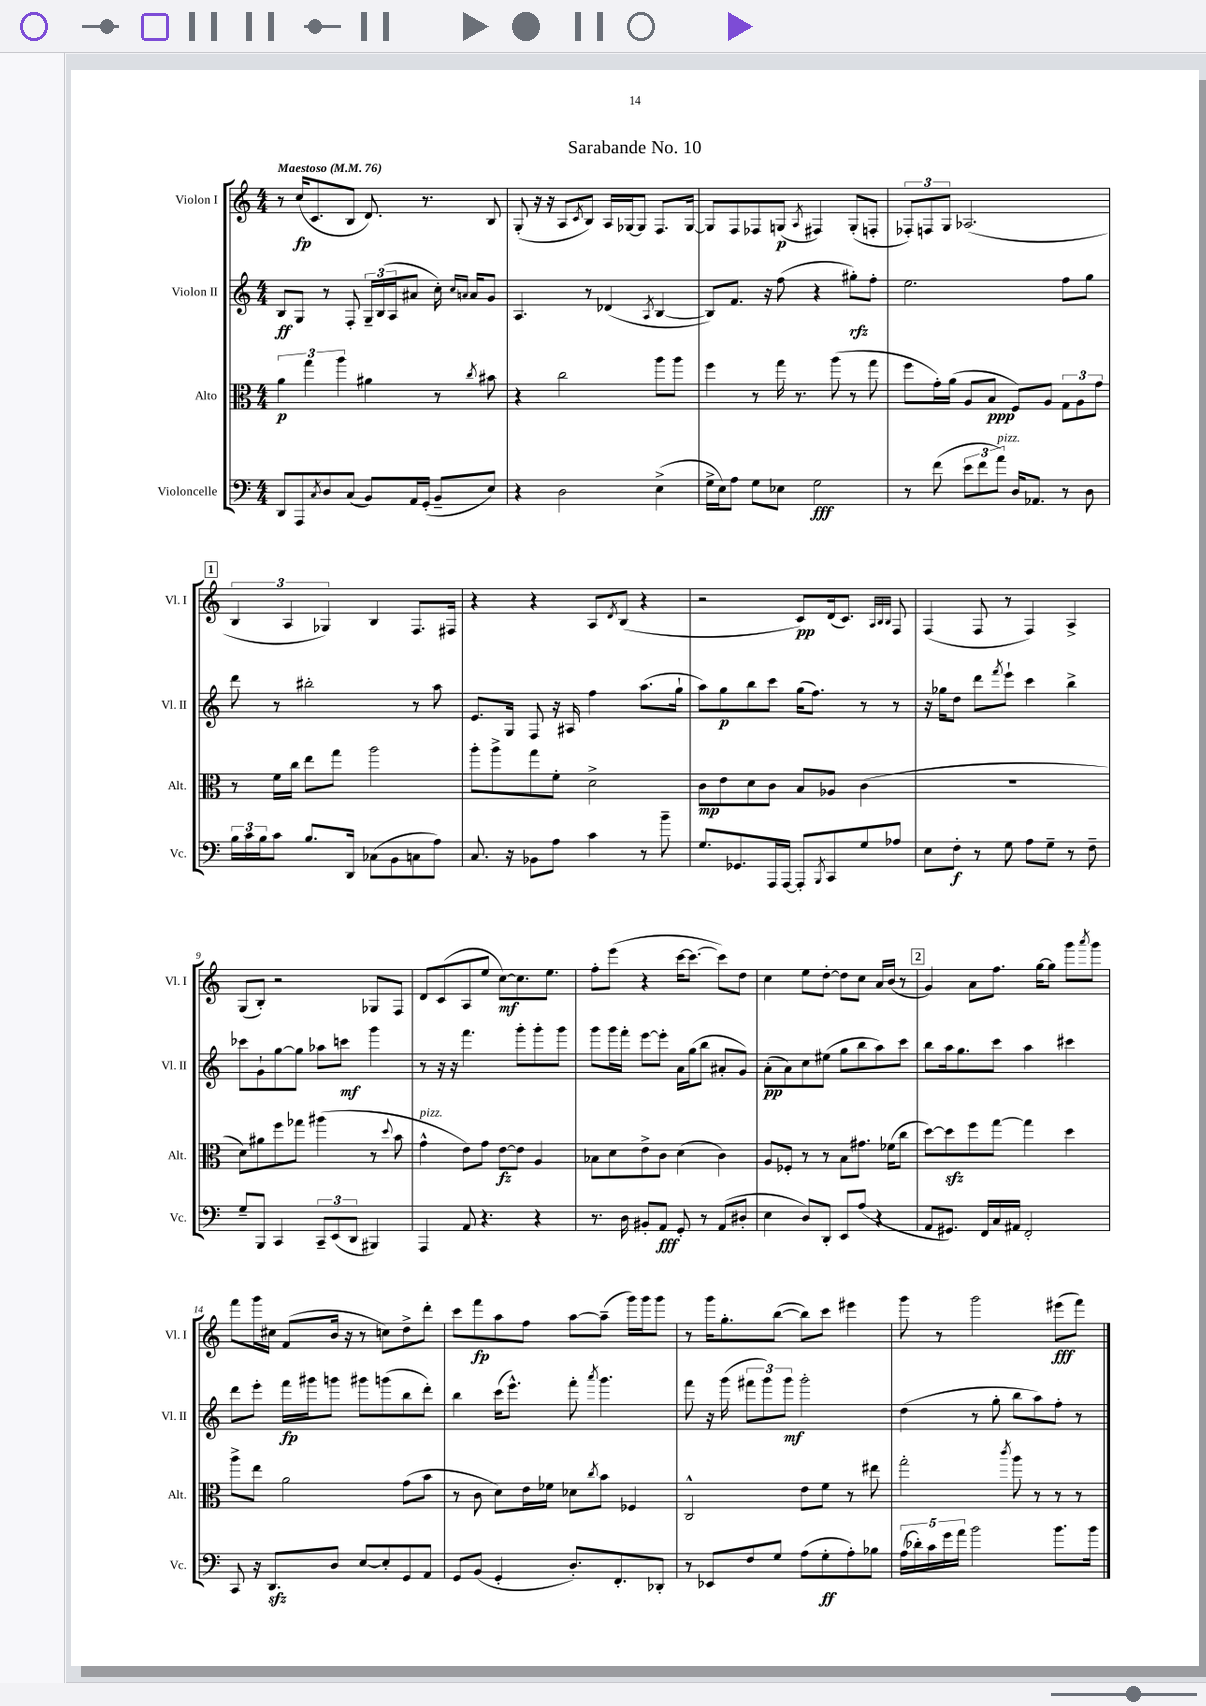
\header { title = "Sarabande No. 10" }
<<
\new StaffGroup <<
\new Staff = "s0" \with { instrumentName = "Violon I" shortInstrumentName = "Vl. I" } {
    \clef treble \key c \major \numericTimeSignature \time 4/4 \tempo "Maestoso" 4 = 76
    r8 c''16\fp( c'8. b8 d'8.) r8. b8 |
    g8-.( r16 r16 a8 \acciaccatura { c'8 } b8) a16 ges16~ ges8 f8. ges16~ |
    ges8 f8 fes8 g8\p( \acciaccatura { a8 } fis4) g8-.( f8-. |
    \tuplet 3/2 { fes8-.) f8 g8 } aes2.( |
    \mark \markup { \box "1" } \tuplet 3/2 { b4 a4 ges4) } b4 f8. fis16 |
    r4 r4 a8 \acciaccatura { d'8 } b8( r4 |
    r2 c'8\pp) d'16( c'8.) \grace { a32 b32 b32 } f8 |
    f4( f8 r8 f4) a4-> |
    g8( b8-.) r2 ges8 f8 |
    d'8 c'8( a8 e''8 c''8~\mf) c''8. e''8. |
    f''8-. e'''8( r4 c'''16~ c'''8.~ c'''8) d''8 |
    c''4 e''8 d''8~-. d''8 c''8 a'16 b'16( r8 |
    \mark \markup { \box "2" } g'4) a'8 f''8. g''16~ g''8 g'''8 \acciaccatura { a'''8 } g'''8 |
    f'''8 g'''16 cis''16 f'8( b'16 r16 r8 c''8) d''8-> d'''8-. |
    c'''8 f'''8\fp a''8 f''8 a''8~ a''8--( g'''16) g'''16 g'''8 |
    r8 g'''16 g''8.-. b''8~( b''8) c'''8 eis'''4 |
    g'''8 r8 g'''2 eis'''8\fff( f'''8) \bar "|." |
}
\new Staff = "s1" \with { instrumentName = "Violon II" shortInstrumentName = "Vl. II" } {
    \clef treble \key c \major \numericTimeSignature \time 4/4
    b8\ff g8 r8 f8-. \tuplet 3/2 { g16-- b16( a16 } ais'8 c''16-.) \grace { c''16 a'16 } a'16 g'8 |
    a4. r8 des'4( \acciaccatura { a8 } b4~ |
    b8) f'8. r16 f''8( r4 gis''8-.\rfz) f''8-. |
    e''2. f''8 g''8 |
    \mark \markup { \box "1" } d'''8 r8 bis''2-. r8 a''8 |
    e'8. g16 f8 r16 ais16 f''4 a''8.( g''16-! |
    a''8) g''8\p b''8 c'''8 g''16( f''8.) r8 r8 |
    r16 ges''16 d''8 d'''8 \acciaccatura { f'''8 } e'''8-! c'''4 b''4-> |
    ces'''8 g'8-! g''8~ g''8 aes''8 c'''8\mf g'''4 |
    r8 r16 r16 f'''4. g'''8-. g'''8-. g'''8 |
    g'''8 g'''16 f'''16-. e'''8~ e'''8-. a'16 g''16( b''8 ais'8-. g'8) |
    a'8-.\pp( a'8) c''8 eis''8( g''8 b''8 a''8) c'''8 |
    \mark \markup { \box "2" } b''8 a''16 g''8. c'''8 a''4 cis'''4 |
    d'''8 e'''8-. f'''16\fp gis'''16 g'''8 gis'''8 g'''8( b''8 d'''8-.) |
    b''4 c'''16( e'''8.-^) f'''8-. \acciaccatura { a'''8 } g'''4. |
    f'''8 r16 g'''16( \tuplet 3/2 { fis'''8 g'''8) g'''8\mf } g'''2-. |
    d''4( r8 g''8-. b''8 a''8) f''8-. r8 \bar "|." |
}
\new Staff = "s2" \with { instrumentName = "Alto" shortInstrumentName = "Alt." } {
    \clef alto \key c \major \numericTimeSignature \time 4/4
    \tuplet 3/2 { a'4\p g''4 a''4 } ais'4 r8 \acciaccatura { c''8 } bis'8 |
    r4 c''2 a''8 a''8 |
    f''4 r8 g''16 r8. a''8( r8 g''8 |
    f''8 g'16-.) a'16( a8 b8\ppp f8) a8 \tuplet 3/2 { g8 a8 g'8 } |
    \mark \markup { \box "1" } r8 f'16 c''16 e''8 g''8 a''2 |
    a''8-. a''8-> g''8 f'8-. d'2-> |
    c'8\mp e'8 d'8 c'8 b8 aes8 c'4( |
    R1 |
    d'8) ais'8 f''8 ges''8 ais''4( r8 \appoggiatura { d''8 } b'8 |
    g'4-^^\markup { \italic "pizz." } e'8) g'8 e'8~\fz e'8 a4 |
    bes8 d'8 e'8-> c'8 d'4( c'4) |
    a8 fes8-. r8 r8 b8 gis'8. fes'16( c''8 |
    \mark \markup { \box "2" } d''8~) d''8\sfz f''8 g''8~ g''4 d''4 |
    a''8-> e''8 a'2 g'8( b'8 |
    r8 c'8 d'8) e'16 fes'16 des'8 \acciaccatura { c''8 } b'8 fes4 |
    c2-^ e'8 f'8 r8 eis''8 |
    g''2-. \acciaccatura { c'''8 } a''8 r8 r8 r8 \bar "|." |
}
\new Staff = "s3" \with { instrumentName = "Violoncelle" shortInstrumentName = "Vc." } {
    \clef bass \key c \major \numericTimeSignature \time 4/4
    d,8 a,,8 \acciaccatura { c8 } d8 c8( b,8) a,16 g,16-.( b,8-- e8) |
    r4 d2 e4->( |
    g16-> e16) a8 g8 ees8 g2\fff |
    r8 f'8( \tuplet 3/2 { e'8 f'8 a'8^\markup { \italic "pizz." }) } d16 aes,8. r8 d8 |
    \mark \markup { \box "1" } \tuplet 3/2 { b16 c'16 b16 } c'8 b8. d,16 ces8( b,8 c8 a8) |
    c8. r16 bes,8 a8 c'4 r8 b'8-- |
    g8. ges,8. a,,16 a,,16~ a,,8-. \acciaccatura { b,,8 } c,8 g8 aes8 |
    e8 f8-.\f r8 g8 a8 g8-- r8 f8-- |
    g8-- b,,8 c,4 \tuplet 3/2 { c,8-- e,8( d,8 } bis,,4) |
    a,,4 a,8 r4. r4 |
    r8. d16 bis,8-. a,8\fff g,8-. r8 a,8( dis8-. |
    e4 d8) d,8-. e,8 a8( r4 |
    \mark \markup { \box "2" } a,8 gis,8.) f,16 c16 ais,16 f,2-. |
    c,8 r16 d,8.\sfz d8 e8~ e8-. g,8 a,8 |
    g,8 b,8( g,4-. d8.-.) f,8.-. des,8-. |
    r8 ees,8 f8 g8 a8( g8-.\ff a8-.) bes8 |
    \tuplet 5/4 { a16( des'16-.) c'16 g'16 a'16 } b'2 b'8. b'16 \bar "|." |
}
>>
>>
